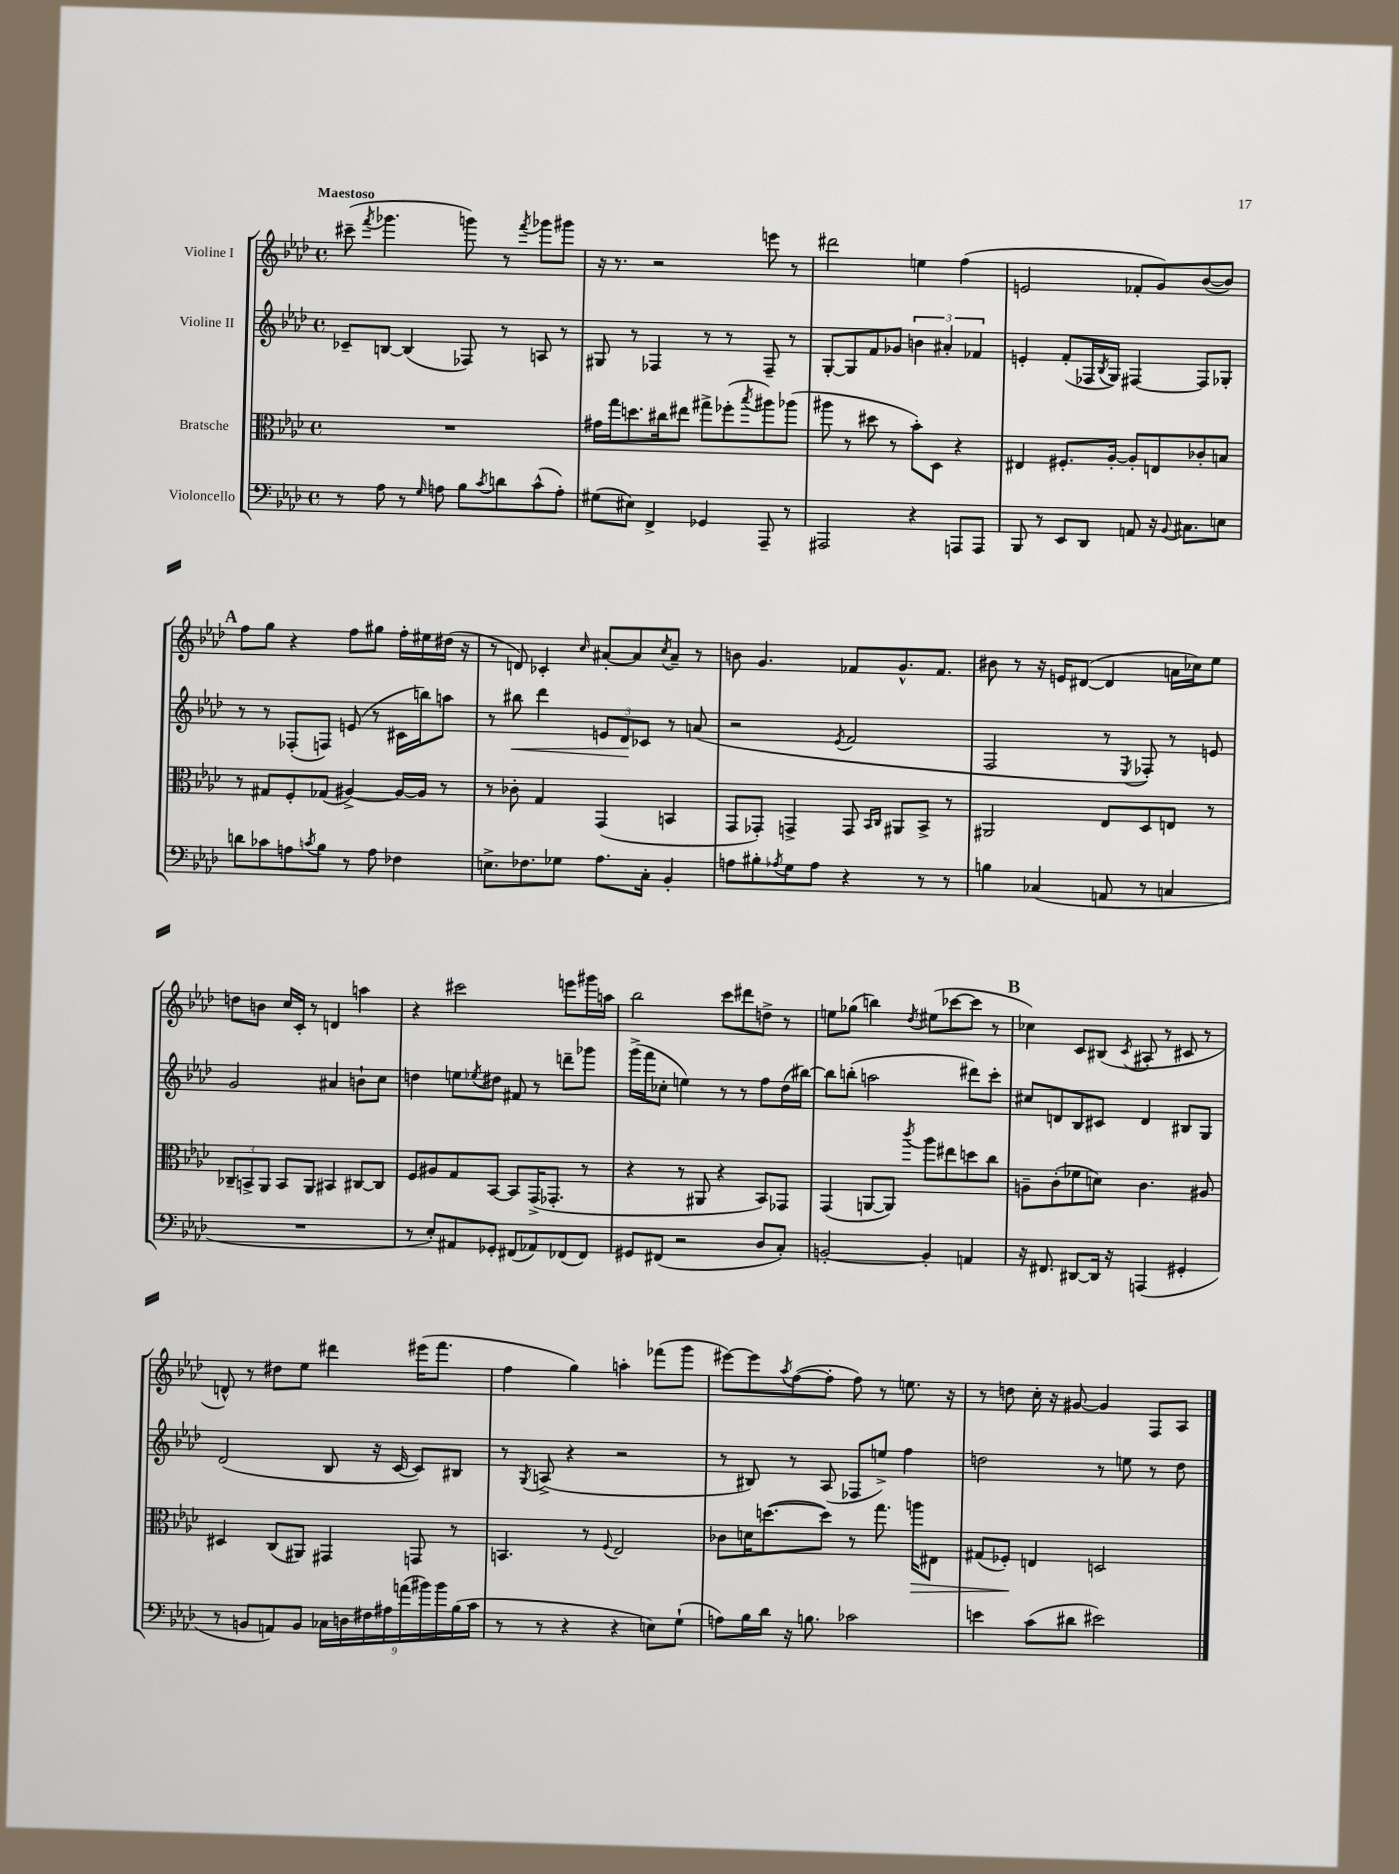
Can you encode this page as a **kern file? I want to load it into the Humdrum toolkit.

**kern	**kern	**dynam	**kern	**dynam	**kern
*part4	*part3	*part3	*part2	*part2	*part1
*staff4	*staff3	*staff3	*staff2	*staff2	*staff1
*I"Violoncello	*I"Bratsche	*	*I"Violine II	*	*I"Violine I
*clefF4	*clefC3	*	*clefG2	*	*clefG2
*k[b-e-a-d-]	*k[b-e-a-d-]	*	*k[b-e-a-d-]	*	*k[b-e-a-d-]
*M4/4	*M4/4	*	*M4/4	*	*M4/4
*met(c)	*met(c)	*	*met(c)	*	*met(c)
=1	=1	=1	=1	=1	=1
!	!	!	!	!	!LO:TX:a:B:t=Maestoso
8r	1r	.	8c-X~/L	.	(8ccc#X~\
.	.	.	.	.	8qfff/
8A-\	.	.	[8Bn/J	.	4.ggg-X\
8r	.	.	(4B/]	.	.
16qqG/	.	.	.	.	.
8An\	.	.	.	.	.
8B-\L	.	.	8F-X/)	.	8gggn\)
8qc/	.	.	.	.	.
8dn\	.	.	8r	.	8r
.	.	.	.	.	8qfff/
(8c^^\	.	.	8An/	.	8ggg-X\L
8A'\J)	.	.	8r	.	8ggg#X\J
=2	=2	=2	=2	=2	=2
(8G#X\L	16g#X\LL	.	8G#X/	.	16r
.	16gg\J	.	.	.	8.r
8E#X\J)	8.ddn\	.	8r	.	.
4FF^/	.	.	4F-X/	.	2r
.	16cc#X\k	.	.	.	.
.	8ee#X\J	.	.	.	.
4GG-X/	8gg#X^\L	.	8r	.	.
.	(8ff-X'\	.	8r	.	.
.	8qbb-/	.	.	.	.
8AAA-~/	8aa#X\)	.	8F-~/	.	8eeen\
8r	(8aa-X\J	.	8r	.	8r
=3	=3	=3	=3	=3	=3
2AAA#X/	8aa#X\	.	[8G'/L	.	2ddd#X\
.	8r	.	8G/]	.	.
.	8dd#X\	.	8f/	.	.
.	8r	.	8g-X/J	.	.
4r	8b-'\L)	.	6bn\	.	4een\
.	8D-\J	.	.	.	.
.	.	.	6a#X'/	.	.
8AAAn/L	4r	.	.	.	(4ff\
.	.	.	6f-X/	.	.
8AAA/J	.	.	.	.	.
=4	=4	=4	=4	=4	=4
8BBB-/	4E#X/	.	4en'/	.	2en/
8r	.	.	.	.	.
8EE-/L	8.F#X'/L	.	(8f'/L	.	.
8DD-/J	.	.	16F-X/L	.	.
.	.	.	8qB-/	.	.
.	[16A-'/Jk	.	16G/JJ)	.	.
8AAn/	8A-'/L]	.	[4F#X/	.	8f-X'/L
16r	8En/	.	.	.	8g/)
8qqBB-/	.	.	.	.	.
8.C#X\L	.	.	.	.	.
.	8c-X'/	.	8F#/L]	.	([8b-/
8En\J	8Bn/J	.	8G-X'/J	.	8b-/J])
!!LO:LB:g=z
!!LO:REH:place=s1:t=A
=5	=5	=5	=5	=5	=5
8dn\L	8r	.	8r	.	8ff\L
8c-X\	8G#X/L	.	8r	.	8gg\J
8An\	8F'/	.	(8F-X'/L	.	4r
8qcn/	.	.	.	.	.
8B-\J	(8G-X/J	.	8Fn/J)	.	.
8r	[4A#X^/)	.	(8en/	.	8ff\L
8A\	.	.	8r	.	8gg#X\J
4F-X\	16A#/LL_	.	16c#X\LL	.	16ff'\LL
.	16A#/JJ]	.	16bbn\J)	.	16ee#X\
.	8r	.	8aan\J	.	(16dd#X\JJ
.	.	.	.	.	16r
=6	=6	=6	=6	=6	=6
8.En^\L	8r	.	8r	.	8r
!	!	!	!	!LO:HP:b	!
.	8c-X'\	.	8bb#X\	<	8dn/)
8.F-X\	.	.	.	.	.
.	4G/	.	4ddd-\	.	4c-X'/
8G-X\J	.	.	.	.	.
.	.	.	.	.	16qqcc/
8.A-\L	(4GG/	.	12en/L	.	[8a#X'/L
.	.	.	12d-/	.	.
.	.	.	.	.	8a#/]
.	.	.	12c-X/J	[	.
16C'\Jk	.	.	.	.	.
.	.	.	.	.	8qcc/
4BB-'/	4BBn/	.	8r	.	8a#~/J
.	.	.	(8an/	.	8r
=7	=7	=7	=7	=7	=7
8An\L	8GG/L	.	2r	.	8bn\
8B#X'\	8GG-X'/J)	.	.	.	4.g/
8qA-X/	.	.	.	.	.
8G\	4GGn^/	.	.	.	.
8A-\J	.	.	.	.	.
.	.	.	8qe-/	.	.
4r	8GG/	.	2f/	.	8f-X/L
.	16qqBB-/LL	.	.	.	.
.	16qqC/JJ	.	.	.	.
.	8AA#X/L	.	.	.	8.g^^/
8r	8BB-^/J	.	.	.	.
.	.	.	.	.	8.f-/J
8r	8r	.	.	.	.
=8	=8	=8	=8	=8	=8
4Bn\	2AA#X/	.	2F/	.	8b#X\
.	.	.	.	.	8r
(4C-X/	.	.	.	.	16r
.	.	.	.	.	16en/KL
.	.	.	.	.	([8d#X/J
8AAn/	8E-/L	.	8r	.	4d#/]
.	.	.	8qE-/	.	.
8r	8D-/	.	8F-X'/)	.	.
4Cn/	8En/J	.	8r	.	16an\LL
.	.	.	.	.	16cc-X\J)
.	8r	.	8en/	.	8ee-\J
!!LO:LB:g=z
=9	=9	=9	=9	=9	=9
1r	12C-X~/L	.	2g/	.	8ddn\L
.	12BBn^/	.	.	.	.
.	.	.	.	.	8bn\J
.	12AA-/J	.	.	.	.
.	8BB/L	.	.	.	16cc/LL
.	.	.	.	.	16c'/JJ
.	8AA-/J	.	.	.	8r
.	4BB#X/	.	4a#X/	.	4dn/
.	[8C#X/L	.	8bn`\L	.	4aan\
.	8C#/J]	.	8cc\J	.	.
=10	=10	=10	=10	=10	=10
8r	8F/L	.	4ddn\	.	4r
8E-'/L)	8A#X/	.	.	.	.
8AA#X/	8G/	.	8een\L	.	2ccc#X\
.	.	.	8qee-X/	.	.
8GG-X'/J	[8BB-/J	.	8dd#X\J	.	.
(8FF#X/L	8BB-/L]	.	8f#X/	.	.
8AA-X/)	(16GG^/K	.	8r	.	.
.	8.GG-X'/J	.	.	.	.
(8FF-X/	.	.	8dddn~\L	.	8eeen\L
8FF-/J)	8r	.	8ggg-X\J	.	16ggg#X\L
.	.	.	.	.	16aan\JJ
=11	=11	=11	=11	=11	=11
8GG#X/L	4r	.	(16ggg^\LL	.	2bb-\
.	.	.	16fff\J	.	.
(8FF#X/J	.	.	8cc-X'\J	.	.
2r	8r	.	4een\)	.	.
.	8AA#X/	.	.	.	.
.	4r	.	8r	.	8ccc\L
.	.	.	8r	.	8ddd#X\
8D-/L	8BB-/L)	.	8ff\L	.	8ddn^\J
8C'/J)	8GG-X/J	.	(16dd-\L	.	8r
.	.	.	[16bb#X\JJ)	.	.
=12	=12	=12	=12	=12	=12
[2BBn'/	(4GG/	.	8bb#\L]	.	8een\L
.	.	.	(8bbn'\J	.	(8gg-X\J
.	[8AAn/L	.	2aan\	.	4bbn\)
.	8AA/J])	.	.	.	.
.	8qccc/	.	.	.	8qdd-/
4BB'/]	8aa-\L	.	.	.	(8ee#X\L
.	8ee#X\	.	.	.	[8ccc-X\
4AAn/	8ddn\	.	8ddd#X\L)	.	8ccc-\J]
.	8cc\J	.	8ccc'\J	.	8r
!!LO:REH:place=s1:t=B
=13	=13	=13	=13	=13	=13
16r	8An~\L	.	8cc#X/L	.	4cc-X\)
8.FF#X/	.	.	.	.	.
.	(8c'\	.	8dn/	.	.
[8DD#X/L	8f-X\	.	8B-/	.	8c/L
16DD#/Jk]	8dn\J)	.	8c#X/J	.	(8B#X/J
16r	.	.	.	.	.
.	.	.	.	.	8qc/
(4AAAn/	4.c\	.	4d/	.	8A#X'/
.	.	.	.	.	8r
4GG#X'/	.	.	8B#X/L	.	8c#X/
.	8A#X/	.	8G/J	.	8r
!!LO:LB:g=z
=14	=14	=14	=14	=14	=14
8r	4D#X/	.	(2d-/	.	8dn^^/)
8BBn/L	.	.	.	.	8r
8AAn/)	(8C/L	.	.	.	8dd#X\L
8BB/J	8AA#X/J)	.	.	.	8ee-\J
18C-X\LL	4GG#X/	.	8B-/	.	4ddd#X\
18Dn\	.	.	.	.	.
18F#X\	.	.	.	.	.
.	.	.	16r	.	.
18A#X\	.	.	.	.	.
.	.	.	[16c/	.	.
(18an\	.	.	.	.	.
.	8GGn/	.	8c/L])	.	(16eee#X\KL
18b#X\)	.	.	.	.	.
.	.	.	.	.	8.fff\J
18b#\	.	.	.	.	.
.	8r	.	8B#X/J	.	.
(18B-\	.	.	.	.	.
18c\JJ	.	.	.	.	.
=15	=15	=15	=15	=15	=15
8r	4.BBn/	.	8r	.	4ff\
.	.	.	8qG/	.	.
8r	.	.	(8An^/	.	.
4r	.	.	4r	.	4gg\)
.	8r	.	.	.	.
.	8qqF/	.	.	.	.
4r	2E-/	.	2r	.	4aan'\
8En\L)	.	.	.	.	(8fff-X\L
(8G`\J	.	.	.	.	8ggg\J
=16	=16	=16	=16	=16	=16
8An\L)	8c-X\L	.	8r	.	[8eee#X\L)
16B-\L	16dn\K	.	8B#X/)	.	8eee#\]
16d-\JJ	([8.ddn\	.	.	.	.
.	.	.	.	.	8qaa-/
16r	.	.	8r	.	([8ff\
8.Bn\	.	.	.	.	.
.	8dd\J])	.	(8A-/	.	8ff'\J]
2c-X\	8r	.	8F-X/L	.	8ff\)
.	8.gg\	.	8een^/J)	.	8r
.	.	.	4ff\	.	8.een\
!	!	!LO:HP:b	!	!	!
.	16aan\KL	>	.	.	.
.	8E#X\J	.	.	.	.
.	.	.	.	.	16r
=17	=17	=17	=17	=17	=17
4en\	(8G#X/L	.	2ddn\	.	8r
.	8F-X'/J)	.	.	.	8ddn\
(8c\L	4En/	]	.	.	16cc'\
.	.	.	.	.	16r
8d#X\J	.	.	.	.	[8g#X/
2e#X\)	2Dn/	.	8r	.	4g#/]
.	.	.	8een\	.	.
.	.	.	8r	.	8F/L
.	.	.	8dd\	.	8A-/J
==	==	==	==	==	==
*-	*-	*-	*-	*-	*-
